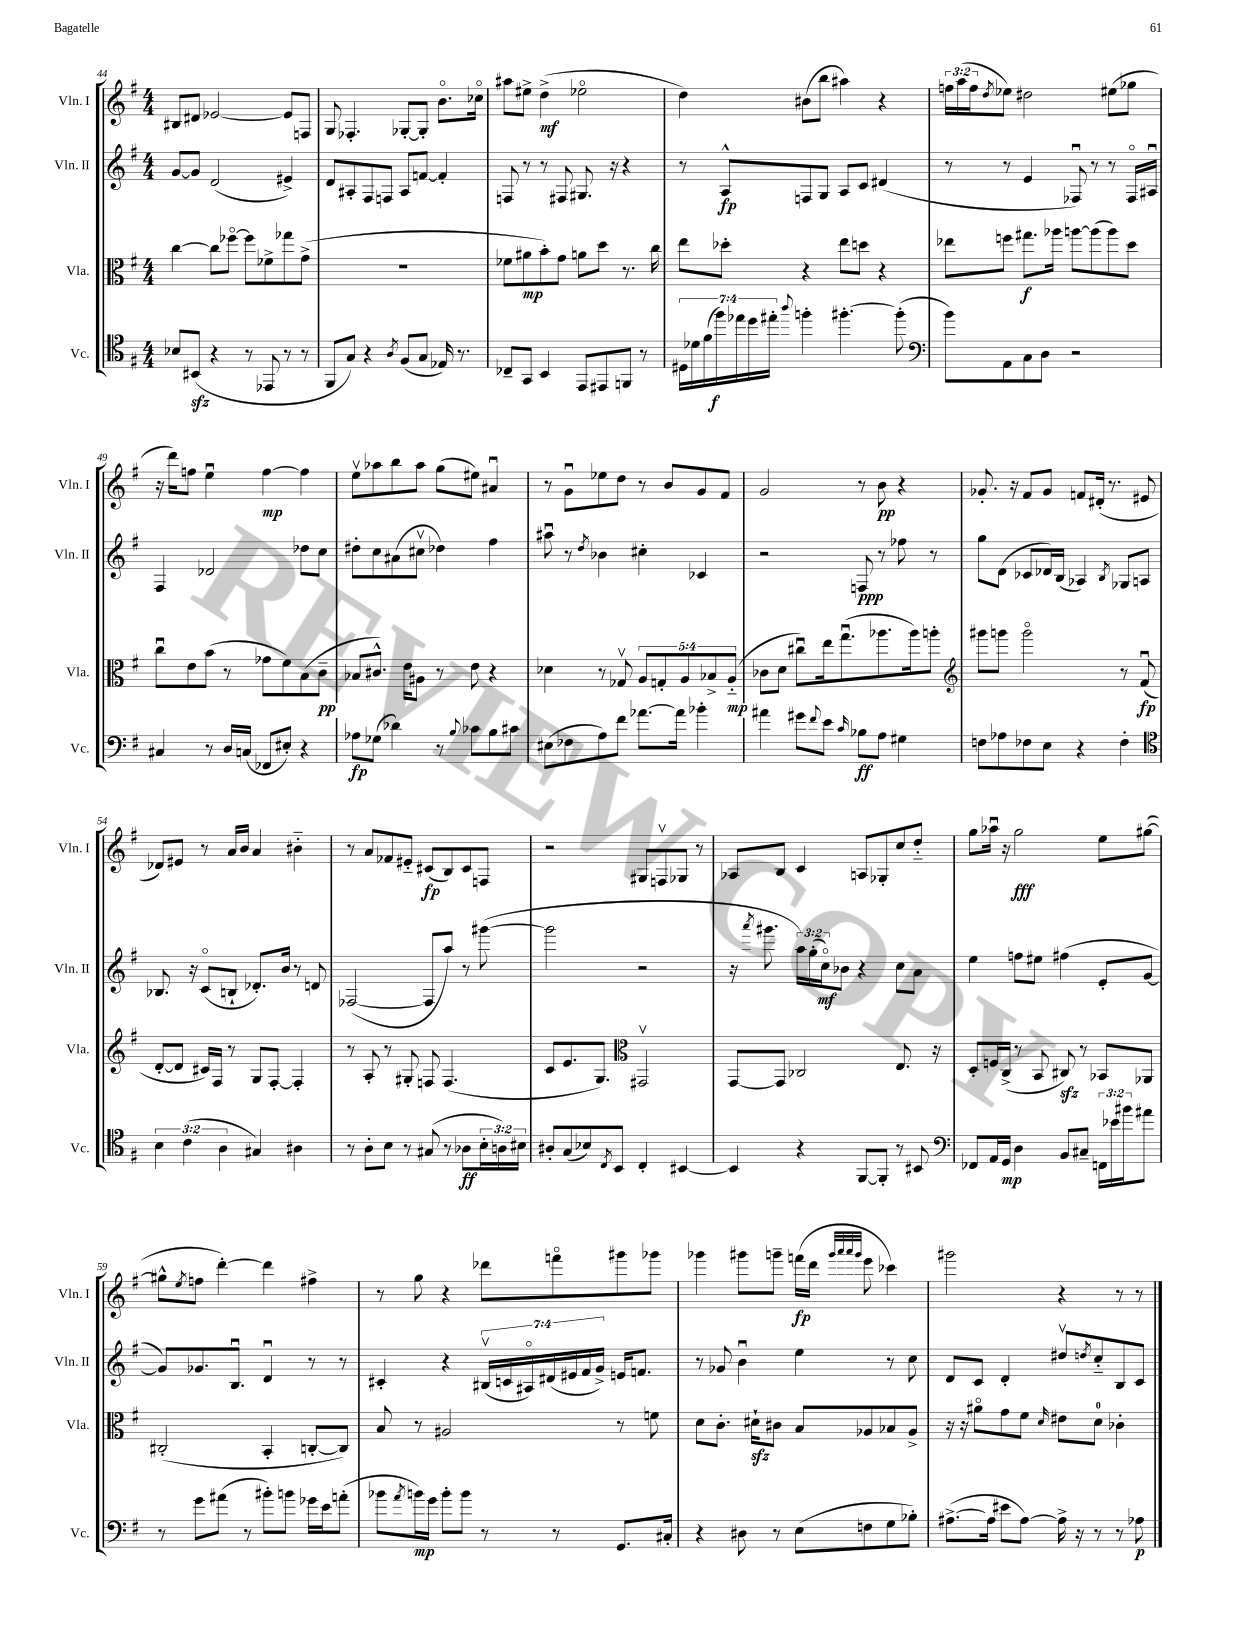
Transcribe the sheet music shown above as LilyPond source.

<<
\new StaffGroup <<
\new Staff = "s0" \with { instrumentName = "Vln. I" shortInstrumentName = "Vln. I" } {
    \clef treble \key g \major \numericTimeSignature \time 4/4 \override Staff.TupletNumber.text = #tuplet-number::calc-fraction-text
    bis8 dis'8 ees'2~ ees'8 f8 |
    g8 fes4.-. ges8~-. ges8-. b'8.\flageolet ces''16\flageolet |
    ais''8 eis''8-> d''4->\mf( ees''2\flageolet |
    d''4) bis'8( b''8 ais''4) r4 |
    \tuplet 3/2 { f''16 a''16( f''16 } \acciaccatura { d''8 } ees''8) dis''2 eis''8( ges''8 |
    r16 d'''16) f''8 e''4\downbow f''4~\mp f''4 |
    e''8\upbow aes''8 b''8 aes''8 g''8( eis''8) ais'4\downbow |
    r8 g'8\downbow ees''8 d''8 r8 b'8 g'8 fis'8 |
    g'2 r8 b'8\pp r4 |
    ges'8.-. r16 fis'8 ges'8 f'8 dis'16-.( r8. eis'8 |
    des'8) eis'8 r8 a'16 b'16 a'4 bis'4-_ |
    r8 a'8 fes'8 eis'8-_ cis'8\fp( b8) cis'8 f8 |
    r2 gis8 f8\upbow ges8 r8 |
    aes8 b8 c'4 a8 ges8-. c''8 d''8-_ |
    g''8 aes''16\downbow r16 g''2\fff e''8 gis''8~( |
    gis''8-^ \acciaccatura { e''8 } f''8 d'''4~-.) d'''4 fis''4-> |
    r8 g''8 r4 des'''8 f'''8\flageolet gis'''8 ges'''8 |
    ges'''4 gis'''8 g'''8-- f'''16\fp( d'''16 \grace { g'''32 a'''32 a'''32 g'''32 } e'''8 ces'''4) |
    gis'''2 r4 r8 r8 \bar "|." |
}
\new Staff = "s1" \with { instrumentName = "Vln. II" shortInstrumentName = "Vln. II" } {
    \clef treble \key g \major \numericTimeSignature \time 4/4 \override Staff.TupletNumber.text = #tuplet-number::calc-fraction-text
    g'8~ g'8 d'2( eis'4->) |
    d'8 ais8-. fis8 f8 ais8 f'8~ f'4-. |
    f8 r8 r8 fis8 gis8. r16 r4 |
    r8 a8-^\fp f8 g8 a8 c'8 dis'4( |
    r8 r8 e'4 fes8\downbow) r8 r8 fes16\flageolet ais16\downbow |
    fis4 des'2 des''8 c''8 |
    dis''8-. c''8 ais'8( cis''8\upbow des''4) fis''4 |
    ais''8\downbow r8 \acciaccatura { d''8 } bes'4 cis''4-. ces'4 |
    r2 f8\ppp r8 fes''8 r8 |
    g''8 d'8( ces'8 des'16) b16( aes4) \acciaccatura { b8 } ges8 a8 |
    bes8. r16 c'8\flageolet( b8-! des'8.-.) b'16 r8 d'8 |
    fes2~( fes8 a''8) r8 gis'''8~( |
    gis'''2 r2 |
    r16 \acciaccatura { a'''8 } gis'''8. \tuplet 3/2 { a''16) g''16-.( c''16\flageolet\mf) } bes'8 r4 c''8 a'8 |
    e''4 f''8 eis''8 fis''4( e'8-. g'8~ |
    g'8) ges'8. b8.\downbow d'4\downbow r8 r8 |
    cis'4-. r4 \tuplet 7/4 { bis16\upbow( c'16 ais16\flageolet) dis'16( eis'16 fis'16 g'16->) } e'16 f'8. |
    r8 ges'8 b'4\downbow e''4 r8 c''8 |
    d'8 c'8 d'4-. dis''8\upbow \acciaccatura { d''8 } c''8-_ b8 c'8 \bar "|." |
}
\new Staff = "s2" \with { instrumentName = "Vla." shortInstrumentName = "Vla." } {
    \clef alto \key g \major \numericTimeSignature \time 4/4 \override Staff.TupletNumber.text = #tuplet-number::calc-fraction-text
    c''4~ c''8 fes''8~\flageolet fes''8 fes'8-> ges''8 g'8->( |
    R1 |
    fes'8 ais'8\mp b'8-.) g'8 a'8 d''8 r8. c''16 |
    e''8 des''8-. r4 e''8 d''8 r4 |
    ees''8 f''8 gis''8.\f aes''16 a''8~ a''8( a''8) d''8 |
    c''8\downbow e'8 b'8( r8 ges'8 fis'8) b8( c'8--\pp |
    bes8 cis'8.-^) e'16 ais8 r8 e'8 r4 |
    des'4 r8 ges8\upbow \tuplet 5/4 { a8 g8-. a8 bes8-> a8-_\mp( } |
    ces'8 d'8 cis''8\downbow) e''16 g''8.\downbow( aes''8. aes''16) a''8-. |
    \clef treble gis'''8 g'''8 g'''2\flageolet r8 fis'8\downbow\fp( |
    d'8~-. d'8 cis'16) fis16 r8 g8 fis8~-. fis4-. |
    r8 a8-. r8 gis8-. f8 f4.( |
    c'8 e'8. g8.) \clef alto gis,2\upbow |
    g,8~ g,8 ces2 e8. r16 |
    d8-. f16 c16->( r8 b,8 cis8\sfz) r8 bes,8 aes,8 |
    cis2-.( b,4-. c8~-. c8) |
    b8 r8 ais2 r8 f'8 |
    d'8 c'8.-. dis'16-!\sfz cis'8 b8 aes8 bes8 aes8-> |
    r16 r16 ais'8\flageolet g'8 fis'8 \grace { d'16 } eis'8 d'8-0 ces'4-. \bar "|." |
}
\new Staff = "s3" \with { instrumentName = "Vc." shortInstrumentName = "Vc." } {
    \clef tenor \key g \major \numericTimeSignature \time 4/4 \override Staff.TupletNumber.text = #tuplet-number::calc-fraction-text
    bes8 bis,8\sfz( r4 r8 ees,8 r8 r8 |
    fis,8 g8) r4 \acciaccatura { a8 } fis8( g8 ees16) r8. |
    ces8-- g,8 b,4 e,8 eis,8 f,8 r8 |
    \tuplet 7/4 { dis16 des'16 fis'16( fis''16\f) ees''16 d''16 eis''16-. } \appoggiatura { a''8 } f''4-. fis''4.~-. fis''8-.( |
    \clef bass b'8) a,8 c8 d8 r2 |
    cis4 r8 d16 c16( fes,8 eis8-.) r4 |
    aes8\fp ges8( des'4) r8 \appoggiatura { b8 } ces'8 b8 cis'8 |
    eis8( fes8 a8) fis'8 aes'8.~ aes'16 bes'4-. |
    ais'4 gis'8 \appoggiatura { fis'8 } e'8 \grace { c'16 } bes8\ff a8 gis4 |
    f8 aes8 fes8 e8 r4 fes4-. |
    \clef tenor \tuplet 3/2 { b4 c'4( a4 } gis4) ais4 |
    r8 a8-. b8 r8 gis8( r8 aes8\ff \tuplet 3/2 { b16-. a16) bis16 } |
    ais8-. g8( bes8) \acciaccatura { c8 } b,8 c4-. bis,4~ |
    bis,4 r4 fis,8~ fis,8-. r8 bis,8 |
    \clef bass fes,8 a,16 g,16\mp d4 b,8 cis8-- \tuplet 3/2 { f,16 ees'16 bis'16 } ais'8 |
    r8 g'8 ais'8( r8 bis'8-.) b'8 ges'16 e'16 a'8-.( |
    bes'8 \acciaccatura { a'8 } b'16\mp) g'16 b'8-. b'8 r8 r8 g,8. cis16-. |
    r4 dis8 r8 e8( f8 g8 bes8-.) |
    ais8.~->( ais16 eis'8 ais8~) ais16-> r16 r8 r8 aes8\p \bar "|." |
}
>>
>>
\layout { \context { \Score currentBarNumber = #44 } }
